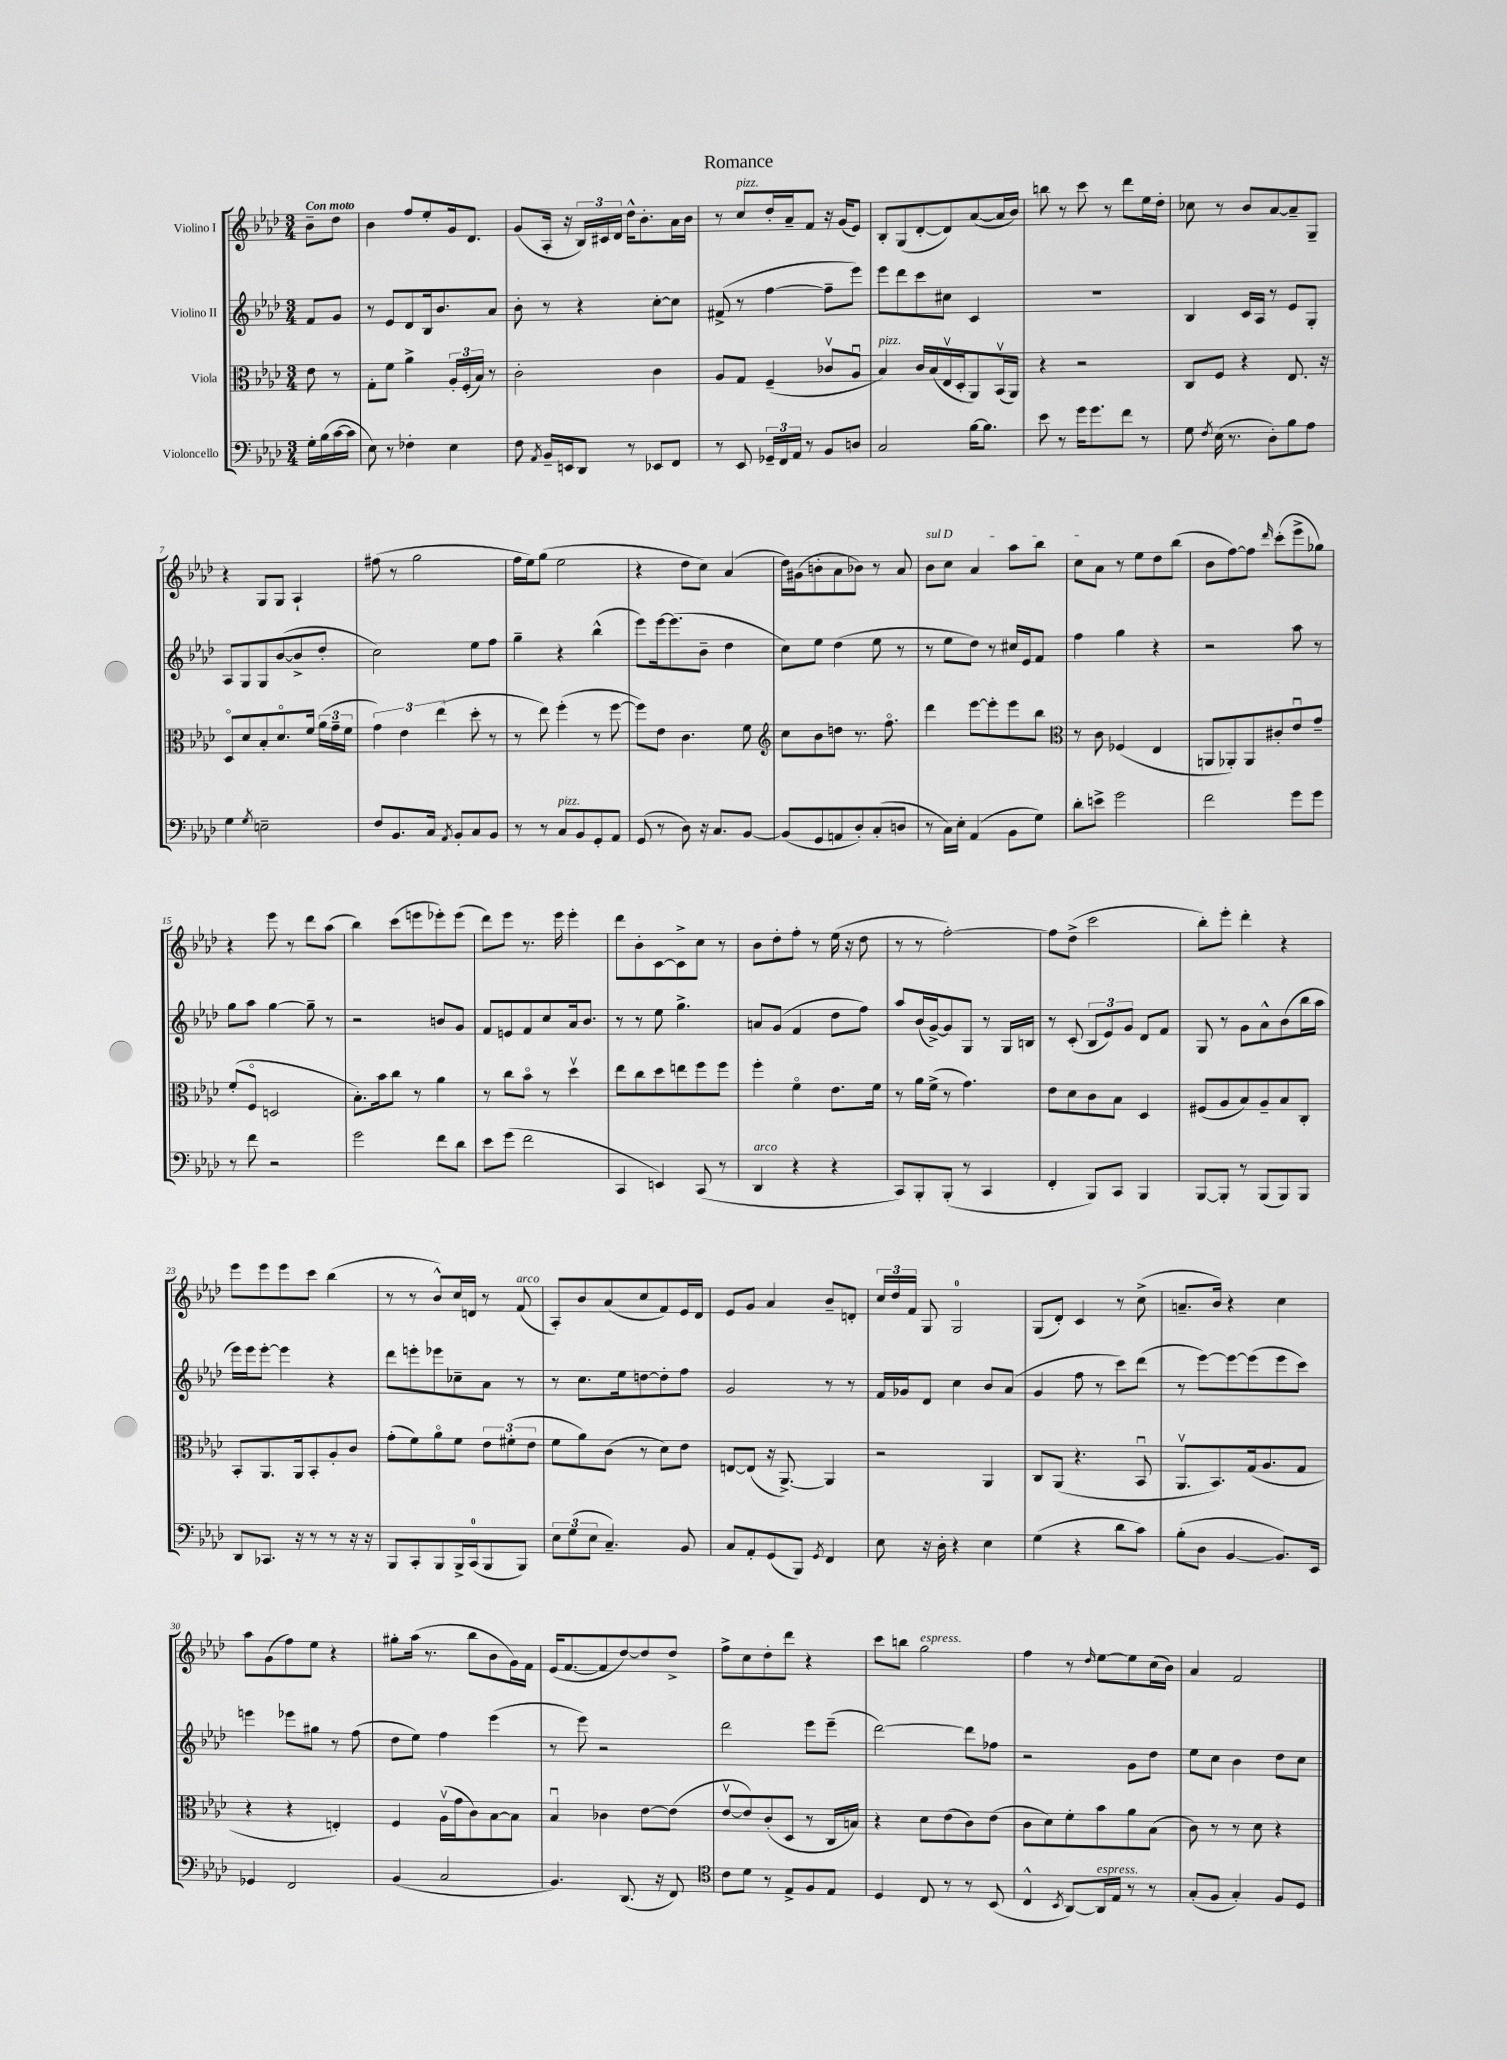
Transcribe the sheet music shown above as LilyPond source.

\header { title = "Romance" }
<<
\new StaffGroup <<
\new Staff = "s0" \with { instrumentName = "Violino I" } {
    \clef treble \key aes \major \numericTimeSignature \time 3/4 \partial 4 \tempo "Con moto"
    \autoBeamOff bes'8[-- des''8] |
    bes'4 f''8[ ees''8-. g'16 des'8.] |
    g'8[( aes16]-. r16 \tuplet 3/2 { bes16[) cis'16 des'16] } des''16[-^ bes'8.-. aes'16 bes'16] |
    r8 c''8[^\markup { \italic "pizz." } des''16-. aes'16-- f'8] r16 g'16[( ees'8]) |
    bes8[-. g8( des'8~-. des'8) aes'8~( aes'16 bes'16]) |
    b''8 r8 c'''8 r8 des'''8[ ees''16 des''16]-. |
    ces''8 r8 bes'8[ aes'8~ aes'8-- g8]-- |
    r4 g8[ g8] aes4-! |
    fis''8( r8 g''2 |
    f''16[ ees''16) g''8]( ees''2 |
    r4 des''8[ c''8]) aes'4( |
    des''16[) gis'16( b'8-. aes'8 bes'8]) r8 aes'8 |
    \once \override TextSpanner.bound-details.left.text = \markup { \italic "sul D" } bes'8[\startTextSpan c''8] aes'4 aes''8[ bes''8] |
    c''8[ aes'8]\stopTextSpan r8 ees''8[ des''8 bes''8]( |
    bes'8[ f''8~) f''8] \grace { des'''16 } c'''8[-.( ees'''8-> ges''8]) |
    r4 ees'''8 r8 des'''8[ aes''8]( |
    bes''4) c'''8[( e'''8 ees'''8-.) ees'''8]( |
    des'''8[) ees'''8] r8. ees'''16 ees'''4-. |
    des'''8[ bes'8-. c'8~ c'8-> c''8] r8 |
    bes'8[ des''8-. f''8]-. r8 ees''16( r16 des''8 |
    r8 r8 f''2~-.) |
    f''8[ des''8]->( c'''2 |
    bes''8[-.) ees'''8]-. des'''4-. r4 |
    ees'''8[ ees'''8 ees'''8 c'''8] bes''4( |
    r8 r8 bes'8[-^) c''16 d'16] r8 f'8^\markup { \italic "arco" }( |
    aes8[-.) bes'8 aes'8( c''8 f'8) ees'16 des'16] |
    ees'8[ g'8] aes'4 bes'8[-- d'8]-. |
    \tuplet 3/2 { c''16[ des''16 f'16] } g8 g2-0 |
    g8[( des'8]-.) c'4 r8 c''8->( |
    a'8.[-- bes'16]) r4 c''4 |
    aes''8[ g'8( f''8) ees''8] r4 |
    gis''8[-. aes''16]( r8. bes''8[ bes'8 g'16) f'16] |
    ees'16[( f'8.~ f'8 des''8~) des''8 des''8]-> |
    f''8[-> c''8 des''8-. des'''8] r4 |
    c'''8[ b''8] g''2^\markup { \italic "espress." } |
    f''4 r8 \grace { des''16 } ees''8[~ ees''8 c''16( bes'16]) |
    aes'4 f'2 \bar "|." |
}
\new Staff = "s1" \with { instrumentName = "Violino II" } {
    \clef treble \key aes \major \numericTimeSignature \time 3/4 \partial 4
    \autoBeamOff f'8[ g'8] |
    r8 ees'8[ des'8 bes16 bes'8. aes'8] |
    bes'8-. r8 r4 c''8[~-. c''8] |
    fis'8->( r8 f''4~ f''8[-- ees'''8]) |
    ees'''8[ des'''8 c'''8 cis''8] c'4 |
    R2. |
    bes4 c'16[ aes16] r8 ees'8[ g8]-. |
    aes8[ g8 g8 bes'8~( bes'8-> des''8]-. |
    c''2) ees''8[ f''8] |
    g''4-- r4 bes''4-^( |
    ees'''8[) ees'''16~ ees'''8.( bes'8]-- des''4 |
    c''8[) ees''8] des''4( ees''8 r8 |
    r8 ees''8[ des''8]) r8 cis''16[ ees'16 f'8] |
    f''4 g''4 r4 |
    r2 aes''8 r8 |
    g''8[ aes''8] g''4~ g''8-- r8 |
    r2 b'8[ g'8] |
    f'8[ e'8 f'8 c''8 aes'16 bes'8.] |
    r8 r8 ees''8 g''4.-> |
    a'8[ g'8]( f'4 des''8[ f''8]) |
    aes''8[ bes'16( g'16~->) g'8 g8] r8 g16[ b16] |
    r8 c'8-.( \tuplet 3/2 { bes8[ ees'8) g'8] } des'8[ f'8] |
    g8 r8 g'8[ aes'8-^ bes'8( bes''16 aes''16] |
    ees'''16[) ees'''16 ees'''8]~-. ees'''4 r4 |
    des'''8[ e'''8-. ees'''8 ces''8-- aes'8] r8 |
    r8 c''8.[ ees''16 d''8~ d''8-. f''8] |
    g'2 r8 r8 |
    f'16[ ges'16 des'8] c''4 bes'8[ aes'8]( |
    g'4 f''8 r8 c'''8[) des'''8]( |
    r8 ees'''8[~) ees'''8~ ees'''8( ees'''8 c'''8]) |
    e'''4 ees'''8[ gis''8] r8 f''8( |
    des''8[ ees''8]) f''4 ees'''4( |
    r8 ees'''8) r2 |
    des'''2 ees'''8[ ees'''8]--( |
    des'''2~) des'''8[ fes''8] |
    r2 g'8[ des''8] |
    ees''8[ c''8] bes'4 des''8[ c''8] \bar "|." |
}
\new Staff = "s2" \with { instrumentName = "Viola" } {
    \clef alto \key aes \major \numericTimeSignature \time 3/4 \partial 4
    \autoBeamOff ees'8 r8 |
    g8[-. f'8] aes'4-> \tuplet 3/2 { aes16[-. f16-.( bes16]) } r8 |
    c'2-. c'4 |
    aes8[ g8] f4--( ces'8[\upbow aes8]\downbow |
    bes4^\markup { \italic "pizz." }) c'16[ bes16( ees16\upbow des16-. aes,8) bes,16\upbow( aes,16]) |
    r4 r2 |
    c8[ f8] r4 ees8. r16 |
    des8[\flageolet des'8 bes8-. des'8.\flageolet f'16] \tuplet 3/2 { aes'16[( g'16-- f'16] } |
    \tuplet 3/2 { g'4) ees'4 ees''4( } des''8-. r8 |
    r8 ees''8) f''4-.( r8 f''8~ |
    f''8[) ees'8] c'4. f'8 |
    \clef treble c''8[ bes'8 d''8] r8. f''8.\flageolet |
    des'''4 ees'''8[~ ees'''8-. ees'''8 bes''8] |
    \clef alto r8 c'8 fes4( ees4 |
    a,8[ aes,8-.) aes,8 cis'8-. ees'8\downbow g'8]-- |
    f'8[-.( f8]\flageolet d2 |
    bes8.[-.) bes'16 c''8] r8 aes'4 |
    r8 c''8[ bes'8]\flageolet r8 des''4\upbow |
    ees''8[ c''8 des''8 e''8 f''8 f''8] |
    f''4-. f'4\flageolet ees'8.[ f'16] |
    r8 aes'16[ f'16]->( r8 g'4.) |
    ees'8[ des'8 c'8 bes8] des4 |
    fis8[( aes8 bes8) aes8-- bes8 c8]-. |
    bes,8[-. aes,8. aes,16 bes,8-. aes8-. c'8] |
    g'8[-.( f'8) aes'8\flageolet f'8] \tuplet 3/2 { ees'8[ fis'8-.( ees'8] } |
    f'8[ aes'8) c'8]( r8 des'8[) ees'8] |
    e8[~ e8]( r16 aes,8.~->) aes,4 |
    r2 aes,4 |
    c8[ aes,8]( r4. bes,8\downbow |
    aes,8.[\upbow bes,8.) g16( aes8. g8] |
    r4 r4 e4-.) |
    f4 aes16[\upbow( g'16 c'8) bes8~ bes8] |
    bes4\downbow ces'4 ees'8[~ ees'8]( |
    ees'8[~\upbow ees'8) c'8-.( des8] r8 c16[ b16]) |
    r4 des'8[ ees'8( c'8) ees'8]( |
    c'8[ des'8) f'8-. bes'8 aes'8 bes8]( |
    c'8) r8 r8 des'8 r4 \bar "|." |
}
\new Staff = "s3" \with { instrumentName = "Violoncello" } {
    \clef bass \key aes \major \numericTimeSignature \time 3/4 \partial 4
    \autoBeamOff g16[-. bes16( c'16~ c'16] |
    ees8) r8 fes4-. ees4 |
    f8 \acciaccatura { aes,8 } bes,16[-- e,16 des,8] r8 ees,8[ f,8] |
    r8 ees,8 \tuplet 3/2 { ges,16[-- f,16 aes,16] } r8 bes,8[ d8] |
    c2 bes16[~ bes8.] |
    ees'8 r8 g'16[ g'8. f'8] r8 |
    g8 \acciaccatura { f8 } ees16( r8. des8[-.) bes8 aes8] |
    g4 \acciaccatura { g8 } e2-- |
    f8[ bes,8. c16] \acciaccatura { aes,8 } bes,8[-. c8 bes,8] |
    r8 r8 c8[^\markup { \italic "pizz." } bes,8 g,8-. aes,8] |
    g,8( r8 des8) r16 c8.[ bes,8]~ |
    bes,8[( g,8 a,8 des8-.) c8-.( d8] |
    r8 c16[) ees16]-. aes,4( bes,8[ g8]) |
    des'8[-. e'8]-> g'2 |
    f'2 g'8[ g'8] |
    r8 f'8 r2 |
    g'2 f'8[ des'8] |
    ees'8[ g'8]( f'2 |
    c,4 e,4) c,8( r8 |
    des,4^\markup { \italic "arco" } r4 r4 |
    c,8[) bes,,8-. bes,,8]-.( r8 c,4 |
    f,4-. bes,,8[) c,8] bes,,4 |
    bes,,8[~ bes,,8]-. r8 bes,,8[( bes,,8) bes,,8] |
    des,8[ ces,8.] r16 r8 r8 r16 r16 |
    bes,,8[ c,8-. bes,,8 bes,,16-> c,16-0( bes,,8 bes,,8]) |
    \tuplet 3/2 { ees8[ g8( ees8] } c4.--) bes,8 |
    c8[ aes,8-. g,8( bes,,8]) \acciaccatura { g,8 } f,4 |
    ees8 r16 des16-. r4 ees4 |
    g4( r4 des'8[ c'8]) |
    bes8[-.( des8] bes,4~ bes,8.[) ees,16] |
    ges,4 f,2 |
    bes,4( c2 |
    bes,4.) des,8.( r16 f,8) |
    \clef tenor c'8[ des'8] r8 ees8[-> f8 ees8] |
    des4 c8 r8 r8 bes,8( |
    c4-^ \acciaccatura { bes,8 } aes,8[~) aes,16^\markup { \italic "espress." } ees16] r8 r8 |
    g8[-.( f8] g4-.) f8[ des8] \bar "|." |
}
>>
>>
